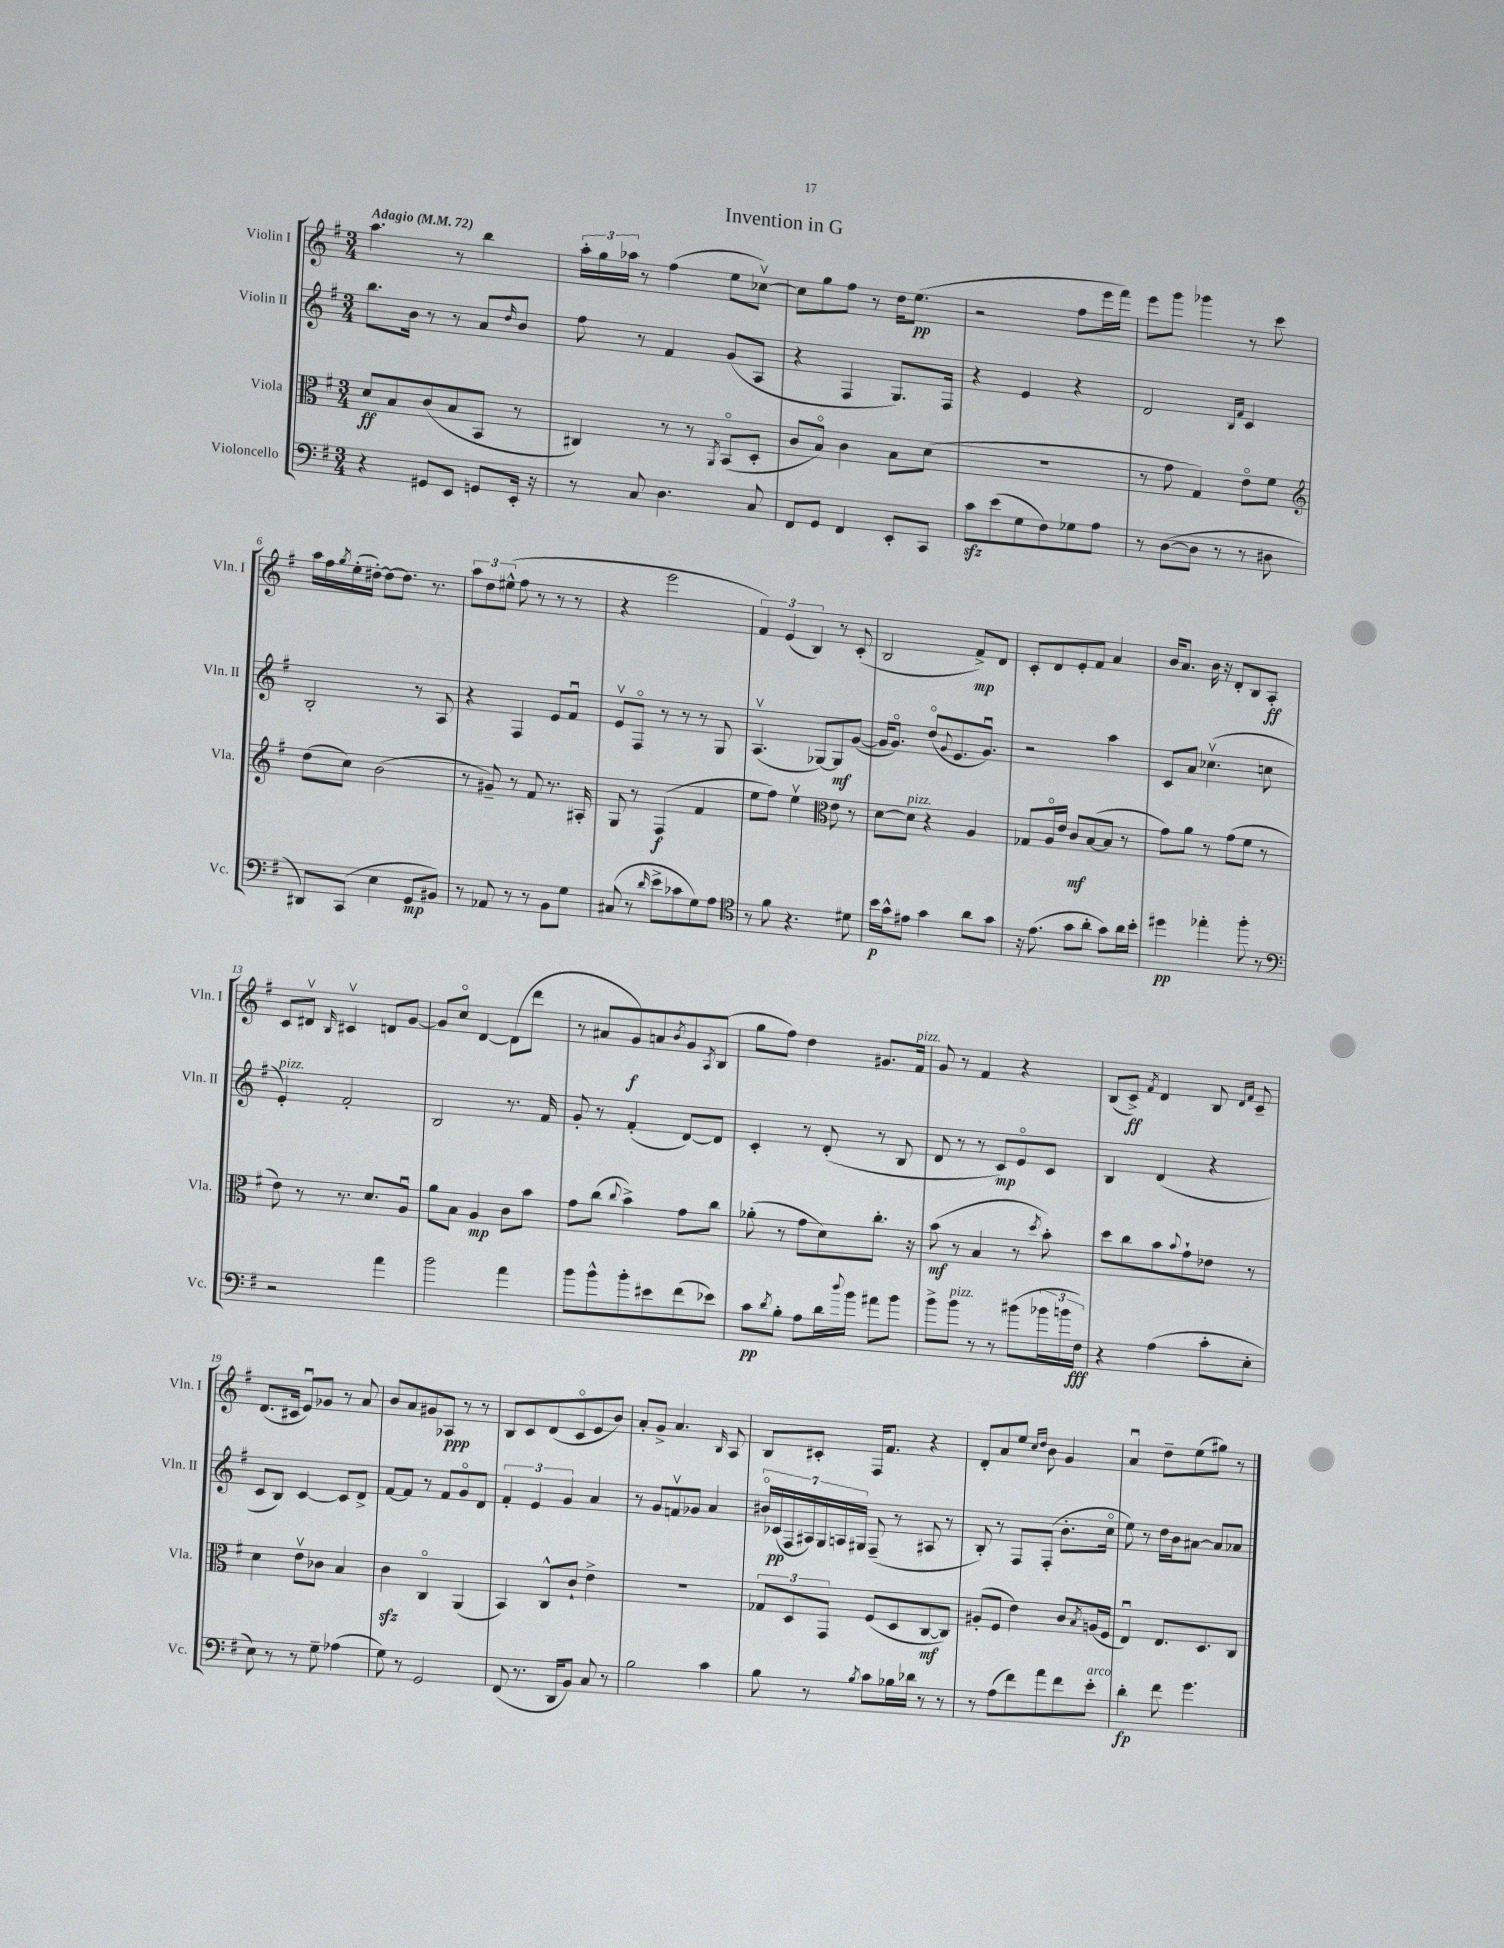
\header { title = "Invention in G" }
<<
\new StaffGroup <<
\new Staff = "s0" \with { instrumentName = "Violin I" shortInstrumentName = "Vln. I" } {
    \clef treble \key g \major \numericTimeSignature \time 3/4 \tempo "Adagio" 4 = 72
    a''4. r8 b''4 |
    \tuplet 3/2 { a''16-. g''16 aes''16 } r8 fis''4( e''8 ces''8~\upbow) |
    ces''8 g''8 fis''8 r8 d''16 e''8.\pp( |
    r2 fis''8 e'''16 fis'''16) |
    e'''8 g'''8 ges'''4 r8 c'''8 |
    a''16 fis''16 \acciaccatura { g''8 } e''16-.( dis''16~-.) dis''8~ dis''8. r8. |
    \tuplet 3/2 { a''8 d''8 eis''8-^( } fis''8 r8 r8 r8 |
    r4 e'''2 |
    \tuplet 3/2 { fis'4) e'4( b4) } r8 c'8-.( |
    b2 fis'8->\mp) d'8 |
    c'8-. d'8 e'8-. fis'8 a'4 |
    b'16 a'8. b'16 r16 d'8-. b8 a8-.\ff |
    c'8 dis'8\upbow \grace { b16 } cis'4\upbow d'8 g'8~ |
    g'8 c''8\flageolet d'4~ d'8( d'''8 |
    r8 ais'8 g'8\f) a'8 \acciaccatura { b'8 } g'8 \acciaccatura { a8 } b8( |
    g''8 fis''8) d''4 gis'8. fis'16^\markup { \italic "pizz." } |
    g'8 r8 fis'4 r4 |
    b8( c'8->\ff) \acciaccatura { fis'8 } d'4 b8 \grace { d'16 fis'16 } c'8-- |
    d'8.( cis'16 e'8\downbow) ges'8 r8 a'8 |
    b'8 a'8 gis'8 aes8\ppp r8 r8 |
    b8 c'8 d'8( c'8\flageolet e'8 b'8) |
    a'8-. g'8-> a'4. \grace { b16 } a8 |
    b8 cis'8-. fis16 fis'8. r4 |
    d'8-. a'8 e''8 \grace { c''16 d''16 } b'8 g'4 |
    a'4\downbow d''8-- e''8( gis''8) r8 \bar "|." |
}
\new Staff = "s1" \with { instrumentName = "Violin II" shortInstrumentName = "Vln. II" } {
    \clef treble \key g \major \numericTimeSignature \time 3/4
    b''8. b'16 r8 r8 a'8 \grace { d''16 } b'8 |
    fis''8 r8 fis'4 g'8( a8 |
    r4 fis4 g8.) fis16 |
    r4 e'4 r4 |
    d'2 \grace { b16 fis'16 } c'4 |
    b2-. r8 a8 |
    r4 fis4 e'8 fis'8\downbow |
    e'8\upbow fis8\flageolet r8 r8 r8 g8 |
    a4.\upbow( ges8~) ges8\mf g'8~( |
    g'16 g'8.\flageolet) d''8\flageolet( \appoggiatura { g'8 } e'8. g'8.\downbow) |
    r2 a''4 |
    c'8 a'8 ces''4.\upbow( c''8 |
    e'4-.^\markup { \italic "pizz." }) fis'2-. |
    b2 r8. fis'16 |
    g'8-. r8 fis'4-.( d'8~) d'8 |
    c'4-. r8 d'8-.( r8 b8 |
    d'8 r8 r8 c'8\mp) e'8\flageolet c'8 |
    b4 d'4( r4 |
    c'8 b8) c'4~ c'8 d'8-> |
    fis'8~ fis'8 r8 fis'8 g'8\flageolet d'8 |
    \tuplet 3/2 { fis'4-. e'4 g'4 } a'4 |
    r8 g'8 f'8\upbow ges'8 a'4 |
    \tuplet 7/4 { bis'16\flageolet ces'16\pp( fis16 ais16) g16 a16 gis16 } fis8--( r8 ais8 r8 |
    b8-.) r8 fis8 fis8-.( b'8.-. c''16\flageolet |
    e''8) r8 d''16 b'16 ais'8~ ais'8 aes'8 \bar "|." |
}
\new Staff = "s2" \with { instrumentName = "Viola" shortInstrumentName = "Vla." } {
    \clef alto \key g \major \numericTimeSignature \time 3/4
    d'8\ff b8 c'8( b8 b,8 r8 |
    cis4) r8 r8 \acciaccatura { a,8 } b,8\flageolet( d8-. |
    c'8 b8\flageolet) c'4 b8 d'8( |
    R2. |
    r8 g'8 g4) e'8\flageolet fis'8 |
    \clef treble d''8( c''8) b'2( |
    r8 gis'8--) r8 fis'8 r8. ais16-. |
    g8 r8 fis4\f( fis'4 |
    e''8 fis''8) e''4\upbow \clef alto e'8 r8 |
    d'8~ d'8^\markup { \italic "pizz." } r4 a4 |
    ges8 a16\flageolet e'16 c'8\mf b8~( b8 r8 |
    g'8) a'8 r8 g'8( fis'8 r8 |
    e'8) r8 r8. d'8. a8\downbow |
    a'8 b8 a4\mp c'8 b'8 |
    g'8 c''8( \appoggiatura { c''8 } b'4->) g'8 c''8 |
    aes'8-.( r8 g'8 d'8) c''8.-. r16 |
    b'8\mf( r8 b4 r8 \acciaccatura { d''8 } b'8-.) |
    d''8 c''8 b'8 \appoggiatura { b'8 } g'8-! ees'8 r8 |
    d'4 e'8\upbow ces'8 b4 |
    c'4\sfz c4\flageolet a,4( |
    b,4) c8-^ c'8-! e'4-> |
    R2. |
    \tuplet 3/2 { ges8 d8 g,8 } fis8( d8 c8~\mf c8) |
    ais8-.( fis8 e'4) c'8 \acciaccatura { b8 } a16( fis16 |
    e4\downbow) e8. d8. c8 \bar "|." |
}
\new Staff = "s3" \with { instrumentName = "Violoncello" shortInstrumentName = "Vc." } {
    \clef bass \key g \major \numericTimeSignature \time 3/4
    r4 gis,8 e,8 g,8 e,16-. r16 |
    r8 c8 d4. c8 |
    fis,8 g,8 fis,4 e,8-. c,8 |
    c'8\sfz e'8( g8 fis8) ges8 a8 |
    r8 d8~( d8 r8 r8 dis8 |
    dis,8) c,8( e4 g,8\mp bis,8) |
    r8 aes,8 r8 r8 b,8 g8 |
    cis8( r8 \grace { d'16 } e'8-> ces'8 g8) a8 |
    \clef tenor r8 fis'8 r4. dis'8 |
    b'16\p g'16-^ eis'8 g'4 a'8 g'8 |
    r16 e'8.( g'8 a'8-. g'8) a'16 b'16-. |
    dis''4\pp ees''4-. fis''8-. r8 |
    \clef bass r2 a'4 |
    b'2 a'4 |
    b'8 b'8-^ b'8-. eis'8 fis'8( ees'8) |
    c'8\pp \acciaccatura { d'8 } b8-. a8 d'16 \appoggiatura { d''8 } b'16 ais'8 b'8 |
    b'8-> b'8^\markup { \italic "pizz." } r8 r8 bis'8( \tuplet 3/2 { bes'16 b'16 fis16\fff) } |
    r4 a4( c'8-. e8-. |
    e8) r8 r8 g8-- aes4( |
    g8) r8 g,2 |
    fis,8( r8. d,16 b,8) c8 r8 |
    b2 c'4 |
    b8 r8 \acciaccatura { b8 } c'8 bes16 des'16 r8 r8 |
    r8 a8( fis'8) a'8 fis'8 e'8-.^\markup { \italic "arco" } |
    d'4-.\fp fis'8 g'4. \bar "|." |
}
>>
>>
